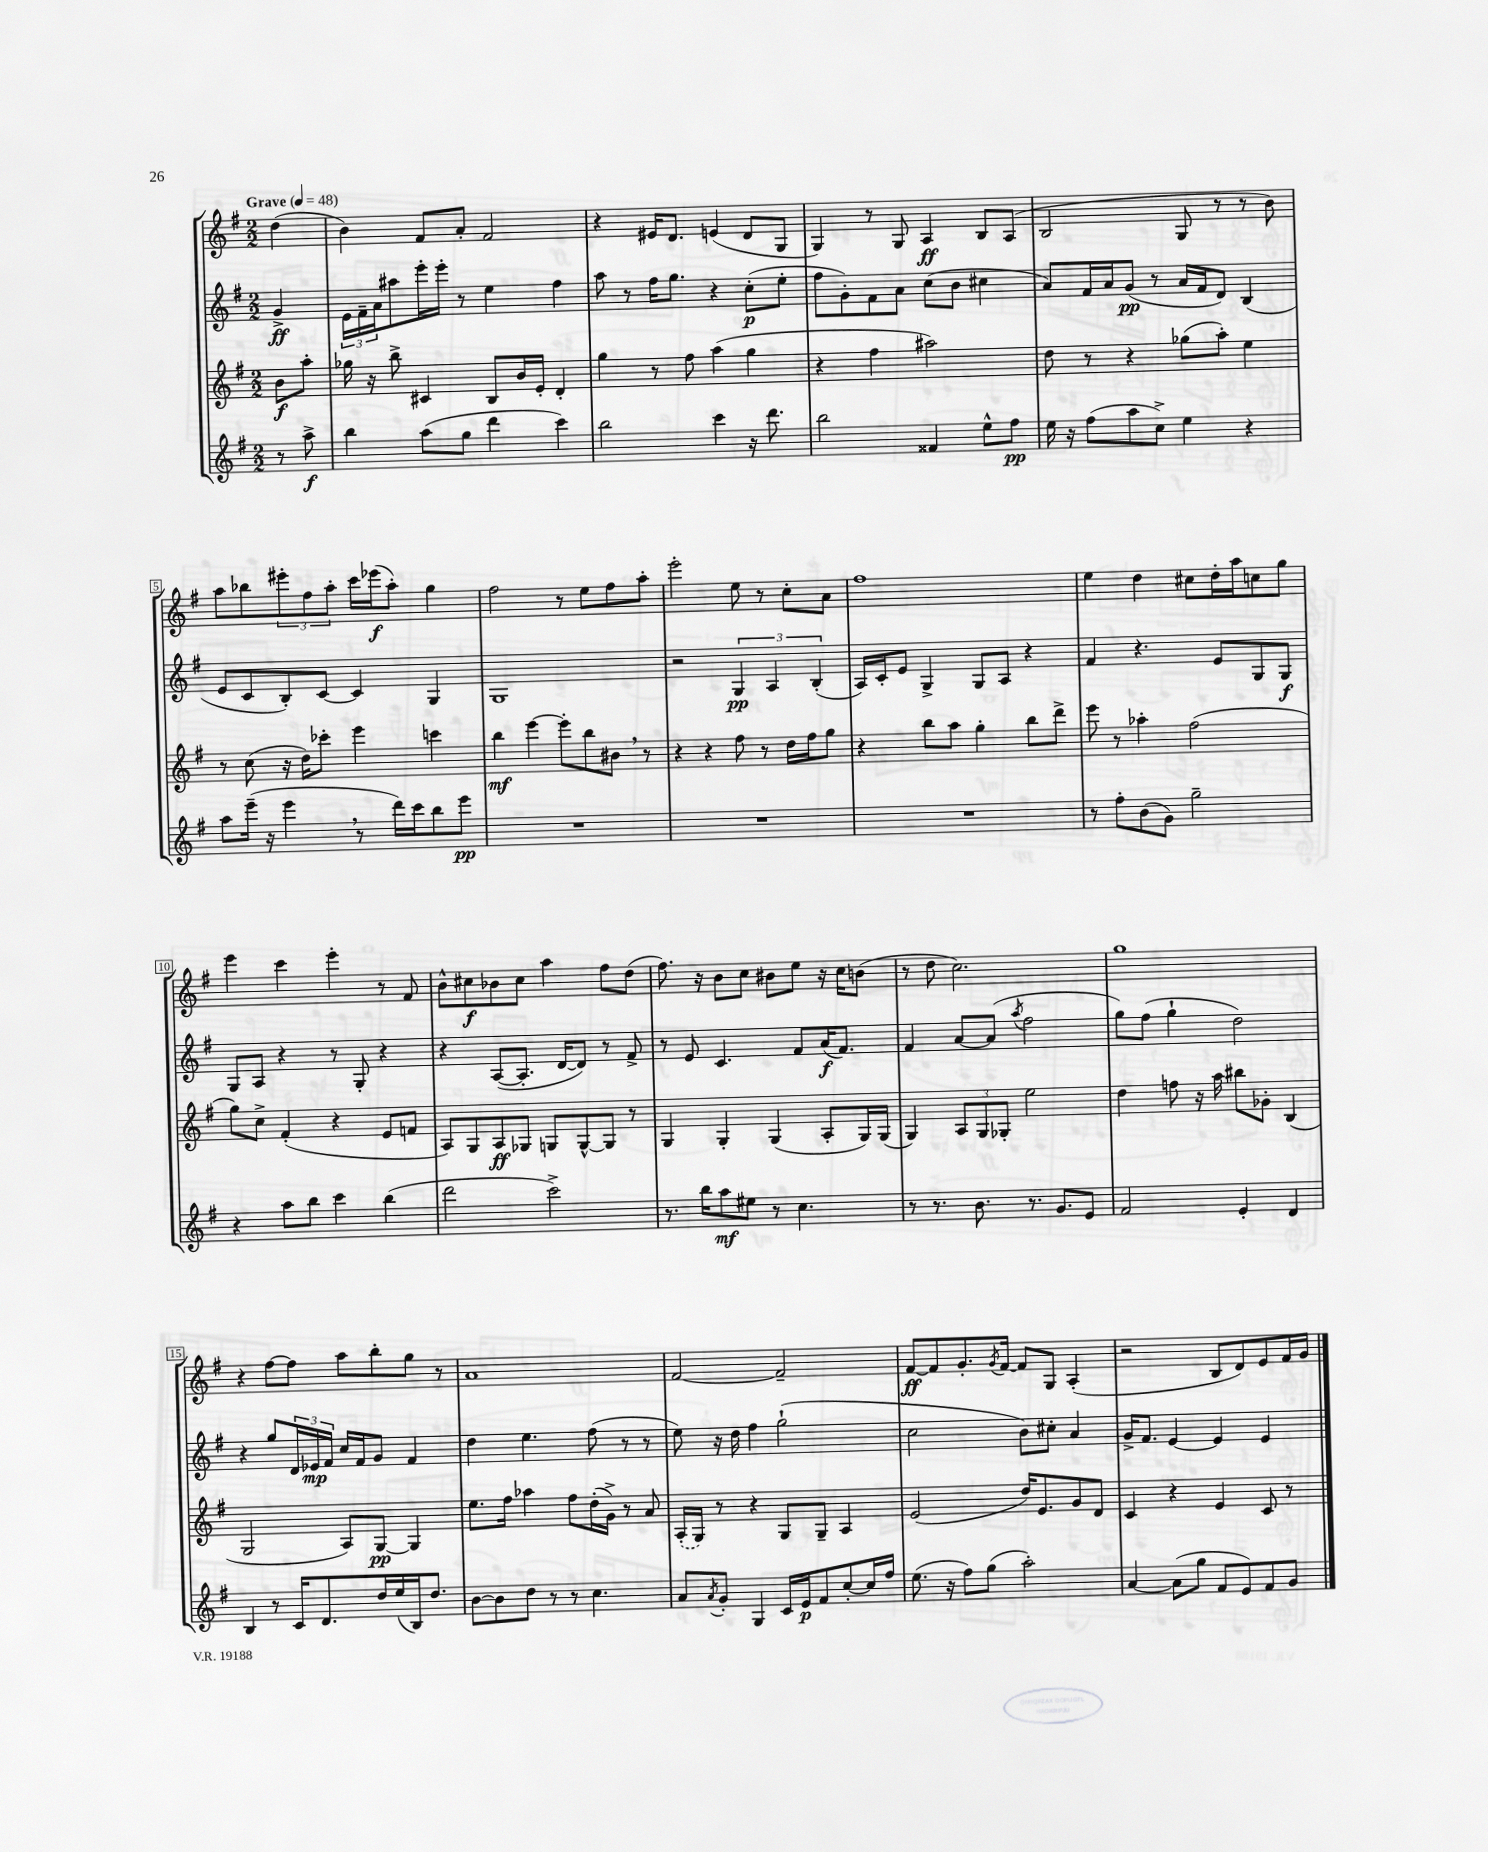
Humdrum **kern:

**kern	**dynam	**kern	**dynam	**kern	**dynam	**kern	**dynam
*part4	*part4	*part3	*part3	*part2	*part2	*part1	*part1
*staff4	*staff4	*staff3	*staff3	*staff2	*staff2	*staff1	*staff1
*clefG2	*	*clefG2	*	*clefG2	*	*clefG2	*
*k[f#]	*	*k[f#]	*	*k[f#]	*	*k[f#]	*
*M2/2	*	*M2/2	*	*M2/2	*	*M2/2	*
*MM48	*	*MM48	*	*MM48	*	*MM48	*
=	=	=	=	=	=	=	=
!	!	!	!	!	!	!LO:TX:a:B:t=Grave	!
8r	.	8b\L	f	4g^/	ff	(4dd\	.
8aa^\	f	8aa'\J	.	.	.	.	.
=1	=1	=1	=1	=1	=1	=1	=1
4bb\	.	16gg-X\	.	24e\LL	.	4b\)	.
.	.	.	.	24f#~\	.	.	.
.	.	16r	.	.	.	.	.
.	.	.	.	24a\J	.	.	.
.	.	8bb^\	.	8aa#X\	.	.	.
(8aa\L	.	4c#X/	.	16eee'\L	.	8f#/L	.
.	.	.	.	16eee'\JJ	.	.	.
8gg\J	.	.	.	8r	.	8a'/J	.
4ddd\	.	8B/L	.	4ee\	.	2f#/	.
.	.	16b/L	.	.	.	.	.
.	.	16e'/JJ	.	.	.	.	.
4ccc\)	.	4d'/	.	4ff#\	.	.	.
=2	=2	=2	=2	=2	=2	=2	=2
2bb\	.	4gg\	.	8aa\	.	4r	.
.	.	.	.	8r	.	.	.
.	.	8r	.	16ff#\KL	.	16e#X/KL	.
.	.	.	.	8.gg\J	.	8.d/J	.
.	.	8ff#\	.	.	.	.	.
4ccc\	.	(4aa\	.	4r	.	(4en/	.
16r	.	4gg\	.	(8cc'\L	p	8d/L	.
8.ddd\	.	.	.	.	.	.	.
.	.	.	.	8ee'\J	.	8G/J	.
=3	=3	=3	=3	=3	=3	=3	=3
2bb\	.	4r	.	8ff#\L	.	4G/)	.
.	.	.	.	8g'\)	.	.	.
.	.	4ff#\	.	8f#\	.	8r	.
.	.	.	.	8a\J	.	8G/	.
4f##X/	.	2aa#X\)	.	(8cc\L	.	4A/	ff
.	.	.	.	8b\J	.	.	.
8ee^^\L	.	.	.	4cc#X\	.	8B/L	.
8ff#\J	pp	.	.	.	.	(8A/J	.
=4	=4	=4	=4	=4	=4	=4	=4
16ee\	.	8dd\	.	8a/L)	.	2B/	.
16r	.	.	.	.	.	.	.
(8ff#\L	.	8r	.	16f#/L	.	.	.
.	.	.	.	16a/J	.	.	.
8aa\	.	4r	.	(8g/J	pp	.	.
8cc^\J)	.	.	.	8r	.	.	.
4ee\	.	(8gg-X\L	.	16a/LL	.	8G/	.
.	.	.	.	16f#/J	.	.	.
.	.	8aa'\J)	.	8d/J)	.	8r	.
4r	.	4ee\	.	(4B/	.	8r	.
.	.	.	.	.	.	8b\)	.
!!LO:LB:g=z
=5	=5	=5	=5	=5	=5	=5	=5
8aa\L	.	8r	.	8e/L	.	8aa\L	.
(16eee~\Jk	.	(8cc\	.	8c/	.	8bb-X\	.
16r	.	.	.	.	.	.	.
4eee,\	.	16r	.	8B'/)	.	12eee#X'\	.
.	.	16dd\KL)	.	.	.	.	.
.	.	.	.	.	.	12ff#\	.
.	.	8ccc-X'\J	.	[8c/J	.	.	.
.	.	.	.	.	.	12aa'\J	.
8r	.	4eee\	.	4c/]	.	16ccc\LL	.
.	.	.	.	.	.	(16eee-X\J	f
16ddd\LL)	.	.	.	.	.	8aa'\J)	.
16ccc\J	.	.	.	.	.	.	.
8bb\	.	4cccn\	.	4G/	.	4gg\	.
8eee\J	pp	.	.	.	.	.	.
=6	=6	=6	=6	=6	=6	=6	=6
1r	.	4bb\	mf	1G	.	2ff#\	.
.	.	[4eee\	.	.	.	.	.
.	.	8eee'\L]	.	.	.	8r	.
.	.	8bb\	.	.	.	8ee\L	.
.	.	8b#X,\J	.	.	.	8ff#\	.
.	.	8r	.	.	.	8aa'\J	.
=7	=7	=7	=7	=7	=7	=7	=7
1r	.	4r	.	2r	.	2eee'\	.
.	.	4r	.	.	.	.	.
.	.	8ff#\	.	6G/	pp	8ee\	.
.	.	8r	.	.	.	8r	.
.	.	.	.	6A/	.	.	.
.	.	16dd\LL	.	.	.	8cc'\L	.
.	.	16ff#\J	.	.	.	.	.
.	.	.	.	(6B'/	.	.	.
.	.	8gg\J	.	.	.	8a\J	.
=8	=8	=8	=8	=8	=8	=8	=8
1r	.	4r	.	16A/LL)	.	1ff#	.
.	.	.	.	16c'/J	.	.	.
.	.	.	.	8e/J	.	.	.
.	.	8bb\L	.	4G^/	.	.	.
.	.	8aa\J	.	.	.	.	.
.	.	4gg'\	.	8G/L	.	.	.
.	.	.	.	8A/J	.	.	.
.	.	8bb\L	.	4r	.	.	.
.	.	8ddd^\J	.	.	.	.	.
=9	=9	=9	=9	=9	=9	=9	=9
8r	.	8eee\	.	4f#/	.	4ee\	.
8ff#'\L	.	8r	.	.	.	.	.
(8b\	.	4aa-X'\	.	4.r	.	4dd\	.
8g\J)	.	.	.	.	.	.	.
2gg~\	.	(2ff#\	.	.	.	8cc#X\L	.
.	.	.	.	8e/L	.	16dd'\L	.
.	.	.	.	.	.	16aa\J	.
.	.	.	.	8G/	.	8ccn\	.
.	.	.	.	8G/J	f	8gg\J	.
!!LO:LB:g=z
=10	=10	=10	=10	=10	=10	=10	=10
4r	.	8gg\L)	.	8G/L	.	4eee\	.
.	.	8cc^\J	.	8A/J	.	.	.
8aa\L	.	(4f#'/	.	4r	.	4ccc\	.
8bb\J	.	.	.	.	.	.	.
4ccc\	.	4r	.	8r	.	4eee'\	.
.	.	.	.	8G'/	.	.	.
(4bb\	.	8e/L	.	4r	.	8r	.
.	.	8fn/J	.	.	.	8f#/	.
=11	=11	=11	=11	=11	=11	=11	=11
2ddd\	.	8A/L)	.	4r	.	8b^^\L	.
.	.	8G/	.	.	.	8cc#X\	f
.	.	8A/	ff	([8A/L	.	8b-X\	.
.	.	8G-X/J	.	8.A'/J]	.	8cc#\J	.
2ccc^\)	.	8Gn/L	.	.	.	4aa\	.
.	.	.	.	[16d/KL	.	.	.
.	.	[8G^^/	.	8d/J])	.	.	.
.	.	8G/J]	.	8r	.	8ff#\L	.
.	.	8r	.	8f#^/	.	(8dd\J	.
=12	=12	=12	=12	=12	=12	=12	=12
8.r	.	4G/	.	8r	.	8.ff#\)	.
.	.	.	.	8e/	.	.	.
16bb\KL	.	.	.	.	.	16r	.
8aa\	mf	4G'/	.	4.c/	.	8b\L	.
8ee#X\J	.	.	.	.	.	8cc\J	.
8r	.	(4G/	.	.	.	8b#X\L	.
4.cc\	.	.	.	8f#/L	.	8ee\J	.
.	.	8A'/L	.	(16a/K	f	16r	.
.	.	.	.	8.f#/J)	.	16cc\KL	.
.	.	16G/L)	.	.	.	(8bn\J	.
.	.	(16G/JJ	.	.	.	.	.
=13	=13	=13	=13	=13	=13	=13	=13
8r	.	4G/)	.	4f#/	.	8r	.
8.r	.	.	.	.	.	8dd\	.
.	.	12A/L	.	[8a/L	.	2.cc\)	.
8.b\	.	.	.	.	.	.	.
.	.	12G/	.	.	.	.	.
.	.	.	.	(8a/J]	.	.	.
.	.	12G-X'/J	.	.	.	.	.
.	.	.	.	8qaa/	.	.	.
8.r	.	2ee\	.	2ff#\	.	.	.
8.g/L	.	.	.	.	.	.	.
8e/J	.	.	.	.	.	.	.
=14	=14	=14	=14	=14	=14	=14	=14
2f#/	.	4dd\	.	8gg\L)	.	1gg	.
.	.	.	.	(8ff#\J	.	.	.
.	.	8ffn\	.	4gg`\	.	.	.
.	.	16r	.	.	.	.	.
.	.	16aa\	.	.	.	.	.
4e'/	.	8bb#X\L	.	2dd\)	.	.	.
.	.	8g-X'\J	.	.	.	.	.
4d/	.	(4B/	.	.	.	.	.
!!LO:LB:g=z
=15	=15	=15	=15	=15	=15	=15	=15
4B/	.	2G/	.	4r	.	4r	.
8r	.	.	.	8gg/L	.	[8ff#\L	.
16c/KL	.	.	.	24d/L	.	8ff#\J]	.
.	.	.	.	24e-X/	mp	.	.
8.d/	.	.	.	.	.	.	.
.	.	.	.	24f#/JJ	.	.	.
.	.	8A/L)	.	16cc/LL	.	8aa\L	.
.	.	.	.	16f#/J	.	.	.
16dd/L	.	[8G/J	pp	8g/J	.	8bb'\	.
(16ee/	.	.	.	.	.	.	.
16B/J)	.	4G/]	.	4f#/	.	8gg\J	.
8.dd/J	.	.	.	.	.	.	.
.	.	.	.	.	.	8r	.
=16	=16	=16	=16	=16	=16	=16	=16
[8b\L	.	8.ee\L	.	4dd\	.	1a	.
8b\]	.	.	.	.	.	.	.
.	.	16ff#\Jk	.	.	.	.	.
8dd\J	.	4aa-X\	.	4.ee\	.	.	.
8r	.	.	.	.	.	.	.
8r	.	8ff#\L	.	.	.	.	.
4.cc\	.	(16dd'\L	.	(8ff#\	.	.	.
.	.	16g^\JJ)	.	.	.	.	.
.	.	8r	.	8r	.	.	.
.	.	8a/	.	8r	.	.	.
=17	=17	=17	=17	=17	=17	=17	=17
8a/L	.	(16A'/LL	.	8ee\)	.	[2f#/	.
.	.	16G/JJ)	.	.	.	.	.
8qa/	.	.	.	.	.	.	.
8g'/J	.	8r	.	16r	.	.	.
.	.	.	.	16dd\	.	.	.
4G/	.	4r	.	4ff#\	.	.	.
16c/LL	.	8G/L	.	(2gg`\	.	2f#~/]	.
16e/J	p	.	.	.	.	.	.
8f#/	.	8G~/J	.	.	.	.	.
[8cc'/	.	4A/	.	.	.	.	.
16cc/L]	.	.	.	.	.	.	.
16ff#/JJ	.	.	.	.	.	.	.
=18	=18	=18	=18	=18	=18	=18	=18
(8.ee\	.	(2e/	.	2cc\	.	[8f#/L	ff
.	.	.	.	.	.	8f#/]	.
16r	.	.	.	.	.	.	.
8ff#\L)	.	.	.	.	.	8.g'/	.
(8gg\J	.	.	.	.	.	.	.
.	.	.	.	.	.	8qg/	.
.	.	.	.	.	.	[16f#/Jk	.
2aa'\)	.	16dd/KL)	.	8b\L)	.	8f#/L]	.
.	.	8.e/	.	.	.	.	.
.	.	.	.	8cc#X'\J	.	8G/J	.
.	.	8g/	.	4a/	.	(4A'/	.
.	.	8d/J	.	.	.	.	.
=19	=19	=19	=19	=19	=19	=19	=19
[4a/	.	4c/	.	16g^/KL	.	2r	.
.	.	.	.	8.f#/J	.	.	.
(8a\L]	.	4r	.	[4e/	.	.	.
8gg\J	.	.	.	.	.	.	.
8f#/L	.	4e/	.	4e/]	.	8B/L	.
8e/)	.	.	.	.	.	8d/)	.
8f#/	.	8c/	.	4e/	.	8e/	.
8g/J	.	8r	.	.	.	16f#/L	.
.	.	.	.	.	.	16g/JJ	.
==	==	==	==	==	==	==	==
*-	*-	*-	*-	*-	*-	*-	*-
